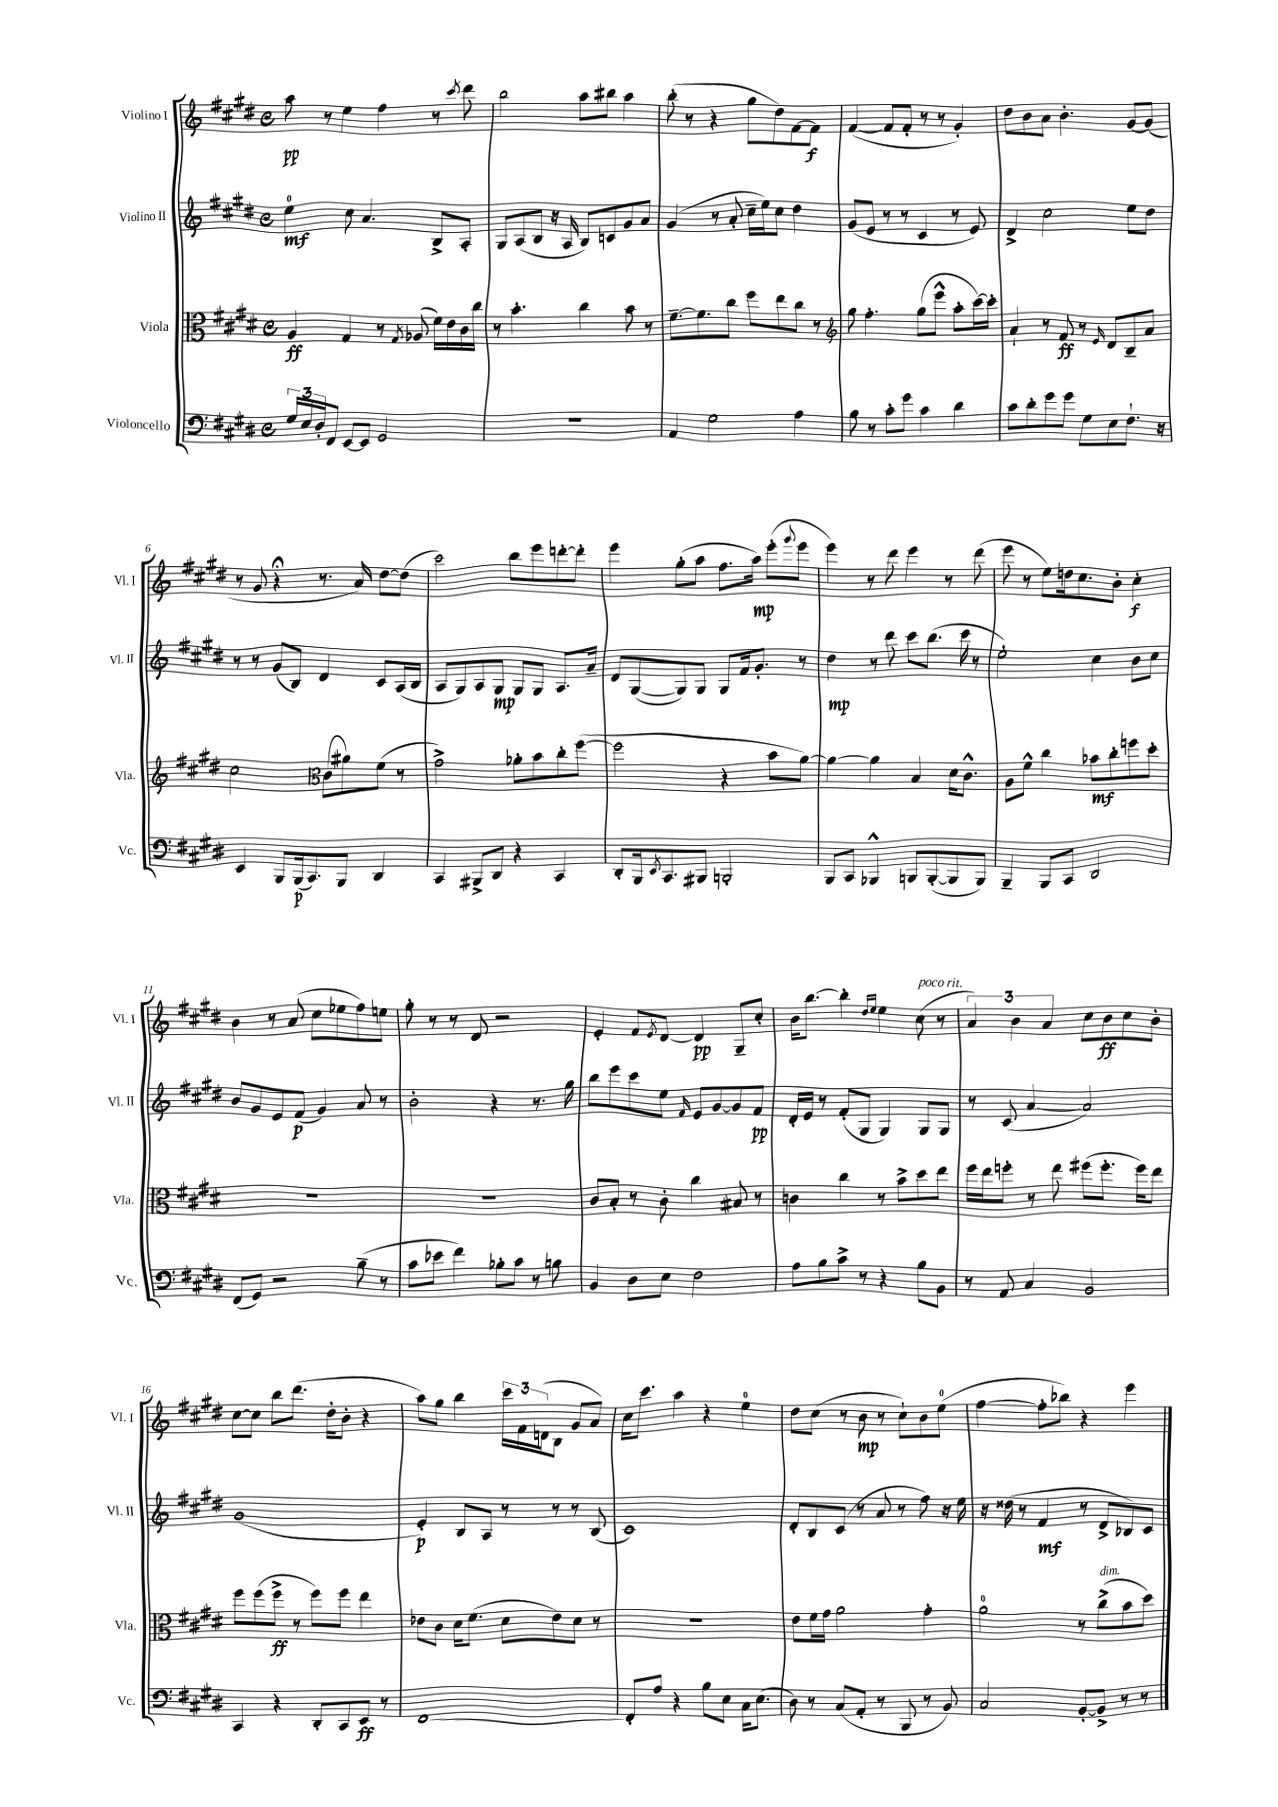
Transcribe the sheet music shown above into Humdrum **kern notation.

**kern	**kern	**kern	**kern
*staff4	*staff3	*staff2	*staff1
*clefF4	*clefC3	*clefG2	*clefG2
*k[f#c#g#d#]	*k[f#c#g#d#]	*k[f#c#g#d#]	*k[f#c#g#d#]
*M4/4	*M4/4	*M4/4	*M4/4
*met(c)	*met(c)	*met(c)	*met(c)
24G#	4A	4ee	8aa
24E	.	.	.
24D#'	.	.	.
8FF#	.	.	8r
[8EE	4G#	8cc#	4ee
8EE]	.	4.a	.
2GG#	8r	.	4ff#
.	8qG#	.	.
.	(8A-	.	.
.	16f#)	8B^	8r
.	16e	.	.
.	.	.	8qccc#
.	16c#	8A'	8ddd#
.	16cc#	.	.
=	=	=	=
1r	8r	8G#	2bb
.	4.b'	(8A	.
.	.	8B	.
.	.	16r	.
.	.	16A	.
.	4cc#	8B)	8aa
.	.	8c	8bb#
.	8b	8g#	4aa
.	8r	8a	.
=	=	=	=
4AA	[8.f#~	(4g#	(8bb'
.	.	.	8r
.	8.f#]	.	.
2G#	.	8r	4r
.	8cc#	8a'	.
.	8ff#	16cc#~	8gg#
.	.	16ee)	.
.	8ee	8cc#	8dd#)
4A	8cc#	4dd#	[8f#
.	8r	.	8f#]
=	=	=	=
*	*clefG2	*	*
8B	8gg#	(8g#	([4f#
8r	4.ff#'	8e	.
8c#'	.	8r	8f#]
8g#	.	8r	8f#'
4c#	(8gg#	4c#	8r
.	8eee^^	.	8r
4d#	8aa'	8r	4g#')
.	[16ccc#)	8e)	.
.	16ccc#']	.	.
=	=	=	=
8c#	4a`	4d#^	8dd#
8d#'	.	.	8b
8g#	8r	2cc#	8a
8g#	8f#	.	4.b'
8G#	8r	.	.
.	16qqe	.	.
8E	8d#	.	.
8.F#`	8B~	8ee	[8g#
.	8a	8dd#	(8g#]
16r	.	.	.
=	=	=	=
4EE	2cc#	8r	8r
.	.	8r	8g#
8BBB	.	(8g#	4r;
(16BBB	.	8B)	.
8.CC#)	.	.	.
*	*clefC3	*	*
.	(8c#	4d#	8.r
8BBB	8a#)	.	.
.	.	.	16a)
4DD#	(8f#	8c#	[8dd#
.	8r	(16A	(8dd#]
.	.	16B	.
=	=	=	=
4CC#	2g#^)	8A	2ccc#)
.	.	8G#)	.
8BBB#^	.	8A	.
8DD#	.	8G#	.
4r	8a-'	8G#	8bb
.	8b	8G#	8eee
4CC#	8cc#'	8.A	[8ddd'
.	([8ff#	.	8ddd']
.	.	16a~	.
=	=	=	=
8DD#'	2ff#]	8d#	4eee
16BBB	.	([8G#	.
8qEE	.	.	.
8.CC#	.	.	.
.	.	8G#])	(8gg#'
8BBB#	.	8G#	8aa
2BBB'	4r	8G#	8.ff#
.	.	16f#	.
.	.	8.g#'	16aa)
.	8b	.	(8eee'
.	.	.	8qqggg#
.	[8a)	8r	8eee
=	=	=	=
8BBB	4a_	4dd#	4eee)
8CC#	.	.	.
4BBB-^^	4a]	8r	8r
.	.	8ddd#	8ddd#
8BBB	4B	8ccc#	4eee
([8BBB'	.	(8.bb	.
8BBB]	16d#	.	8r
.	8.c#^^	16ccc#	.
8BBB)	.	8r	(8ddd#
=	=	=	=
4BBB~	8A	2ee')	8eee
.	8f#^^	.	8r
8BBB	4cc#	.	8ee)
8CC#	.	.	16dd
.	.	.	8.cc#
2DD#	8b-	4cc#	.
.	8cc#'	.	8b'
.	8ff	8b	4cc#'
.	8dd#'	8cc#	.
=	=	=	=
(8FF#	1r	8b	4b
8GG#)	.	8g#	.
2r	.	8e	8r
.	.	(8f#	(8a
.	.	4g#)	8cc#
.	.	.	8ee-
(8B~	.	8a	8ff#)
8r	.	8r	8ee
=	=	=	=
8c#	1r	2b'	8gg#'
8e-	.	.	8r
4f#)	.	.	8r
.	.	.	8d#
8B-'	.	4r	2r
8c#	.	.	.
8r	.	8.r	.
8B	.	.	.
.	.	16gg#	.
=	=	=	=
4BB	8c#	8bb	4e'
.	8B'	8eee	.
8D#	8r	8ccc#	8f#
.	.	.	8qe
8E	8c#'	8ee	[8d#
.	.	16qqf#	.
2F#	4cc#	8e	4d#]
.	.	[8g#	.
.	8B#	8g#]	8G#~
.	8r	8f#	8cc#'
=	=	=	=
8A	4c	16d#'	16b
.	.	16e	[8.bb
8B	.	8r	.
8c#^	4cc#	(8f#'	4bb']
8r	.	8G#	.
.	.	.	16qqdd#
.	.	.	16qqee
4r	8r	4G#)	4ee
.	8b^	.	.
8B	8dd#	8G#	(8cc#
8BB	8ee	8G#	8r
=	=	=	=
8r	16ff#	8r	6a)
.	16ee	.	.
8AA	8ff'	(8c#	.
.	.	.	6b
4C#	8r	[4a	.
.	.	.	6a
.	8ee	.	.
2BB	(8ff#	2a])	8cc#
.	8.ff#'	.	8b
.	.	.	8cc#
.	16ff#)	.	.
.	8ee	.	8b'
=	=	=	=
4CC#	8ff#	(1g#	[8cc#
.	(8ff#	.	8cc#]
4r	8ff#^	.	8bb
.	8r	.	(8.ddd#
8DD#'	8ff#)	.	.
.	.	.	16dd#'
8CC#	8ff#	.	8b'
8EE	4ee	.	4r
8r	.	.	.
=	=	=	=
[1FF#	8e-	4e')	8aa)
.	8c#	.	8gg#
.	16d#	8B	4bb
.	(8.f#	.	.
.	.	8A	.
.	8d#	8r	24ccc#
.	.	.	24f#
.	.	.	(24d
.	8e-)	8r	8B
.	8d#	8r	8g#
.	8r	(8B	8a)
=	=	=	=
8FF#']	1r	1c#)	16cc#
.	.	.	8.ccc#
8A	.	.	.
4r	.	.	4aa
8B	.	.	4r
8E	.	.	.
16C#	.	.	4ee
(8.E	.	.	.
=	=	=	=
8D#)	8e	8d#'	8dd#
8r	16f#	8B	(8cc#
.	16g#	.	.
(8C#	2a	(8c#	8r
8AA'	.	8r	8b
8r	.	8a	8r
8BBB	.	8r	8cc#`)
8r	4g#'	8ff#)	8b
8BB)	.	16r	(8ee
.	.	16ee	.
=	=	=	=
2C#	2a	16r	[4ff#
.	.	(16dd##	.
.	.	8r	.
.	.	4f#	8ff#']
.	.	.	8bb-)
[8BB'	8r	8r	4r
8BB^]	(8cc#^	8d#^	.
8r	8b	8B-)	4eee
8r	8dd#)	8c#	.
==	==	==	==
*-	*-	*-	*-
